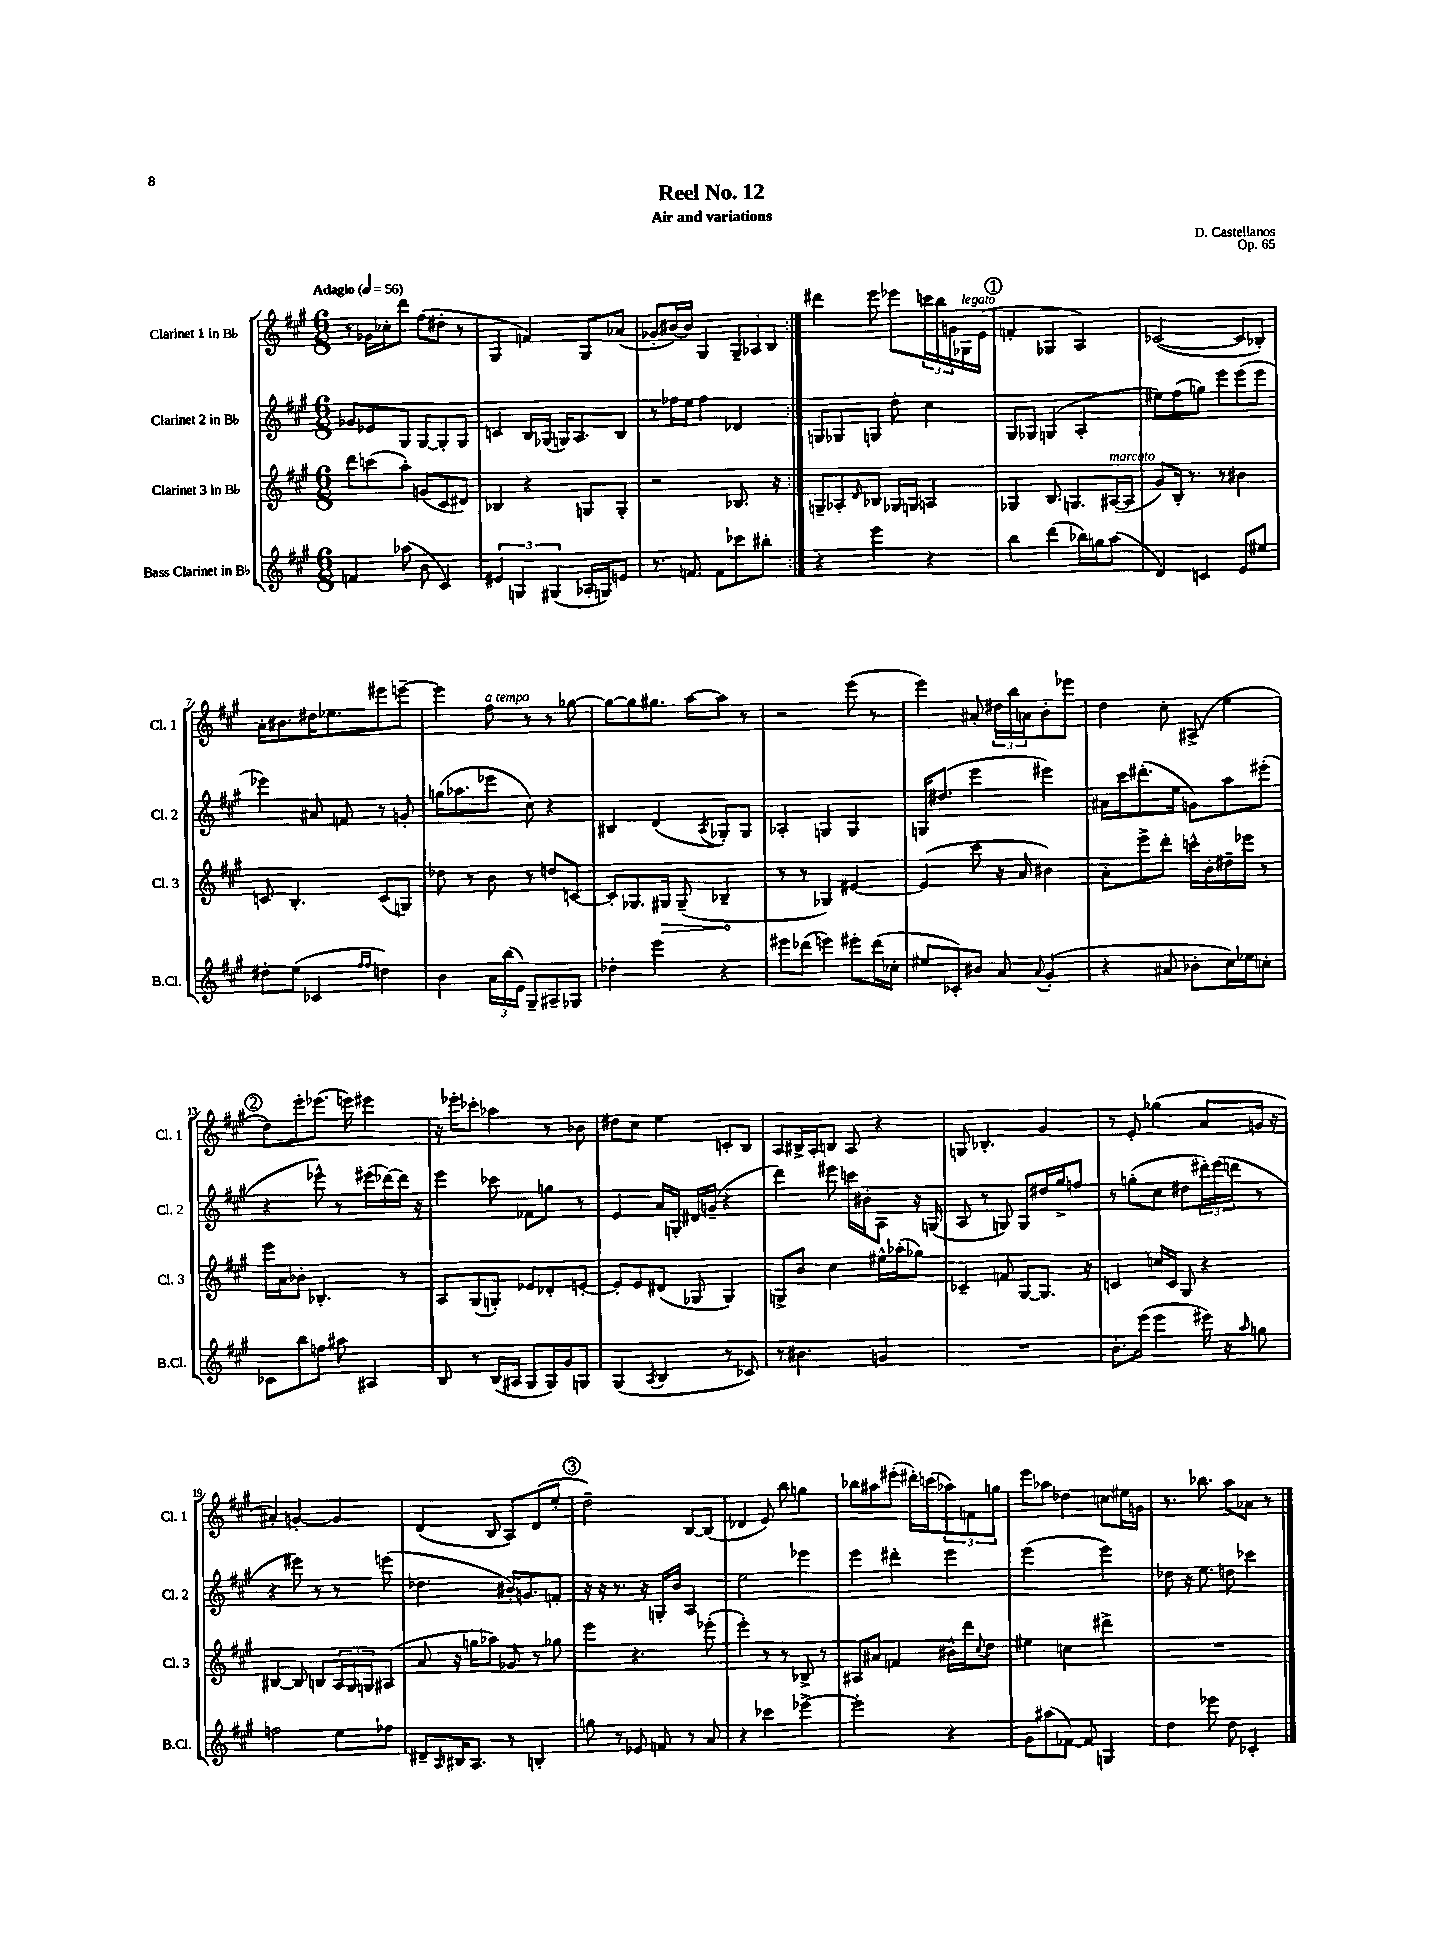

**kern	**kern	**kern	**kern
*staff4	*staff3	*staff2	*staff1
*clefG2	*clefG2	*clefG2	*clefG2
*k[f#c#g#]	*k[f#c#g#]	*k[f#c#g#]	*k[f#c#g#]
*M6/8	*M6/8	*M6/8	*M6/8
*MM56	*MM56	*MM56	*MM56
4f	8ddd	8g-	8r
.	(8ccc	8e-	16g-
.	.	.	16cc-'
(8aa-	8aa')	8G#	8ddd
8b	(8g	[8G#	(8ff#
4c#)	8c#	8G#']	8dd#'
.	8d#)	8G#	8r
=	=	=	=
6e#	4B-	4c	4G#
6G	.	.	.
.	4r	16B	4f)
.	.	(16G-	.
(6G#	.	.	.
.	.	16G)	.
.	.	8.A	.
16A-'	8G	.	8G#
16G)	.	.	.
8e	8G'	8B	(8a-
=	=	=	=
8.r	2r	8r	8g-'
.	.	16ff-	[16b#)
8.f	.	16ee	16b#]
.	.	4ff-	4G#
8f	.	.	.
8ccc-	8.B-	4d-	12G#~
.	.	.	12A-
8bb#'	.	.	.
.	.	.	12B
.	16r	.	.
=:|!	=:|!	=:|!	=:|!
4r	8G~	8G	4ddd#
.	8A-'	8G-	.
.	16qqd	.	.
4eee	8B-	8G	8eee
.	16G-	8dd'	8eee-
.	16G	.	.
4r	4A	4cc#	24ccc
.	.	.	24bb
.	.	.	24g
.	.	.	16G-
.	.	.	(16e
=	=	=	=
4bb	4G-	8G#	4f'
.	.	8G-	.
(4ddd	8.B	(4G	4G-
.	8.G	.	.
16bb-)	.	4A'	4A)
16gg	.	.	.
(8aa	([16A#	.	.
.	16A#]	.	.
=	=	=	=
4d)	8g#)	8ee#)	([2c-
.	16B'	(8ff#	.
.	8.r	.	.
4c	.	8gg)	.
.	8r	8eee	.
8e	4b#	(8eee	8c-]
8ee#	.	8eee	8B-')
=	=	=	=
8dd#'	8c	4eee-)	16a'
.	.	.	8.b#
(8ee	4.B'	.	.
4c-	.	8a#	16dd#
.	.	.	8.ee-
.	.	8f	.
16qqff#	.	.	.
16qqff#	.	.	.
4dd)	(8c	8r	8eee#
.	8G)	8g'	[8eee~
=	=	=	=
4b	8dd-	(16gg	4eee]
.	.	8.aa-	.
.	8r	.	.
24a	8b	8eee-	8ff#
(24bb	.	.	.
24e)	.	.	.
8G#~	8r	8cc#)	8r
8A#~	8dd	4r	8r
8G-	[8c	.	[8gg-
=	=	=	=
4dd-'	8c']	4B#	8gg-_
.	8.G-	.	8gg-]
4eee	.	(4d	8.gg#
.	16G#	.	.
.	(8G#~	.	.
.	.	.	[16aa
.	.	8qA	.
4r	4B-~	8G-')	8aa]
.	.	8G-	8r
=	=	=	=
8eee#	8r	4A-'	2r
(8ddd-	8r	.	.
4eee)	4G-)	4G	.
8eee#'	[4e#	4G	(8eee
(16ddd-	.	.	8r
16cc-'	.	.	.
=	=	=	=
8ee#	(4e#]	16G	4eee)
.	.	(8.dd#	.
8c-')	.	.	.
8b#	8ccc#	4eee	8a#'
8a	16r	.	24dd#
.	.	.	24bb
.	16a	.	.
.	.	.	24a
8qqa	.	.	.
(4g#'	4b#)	4eee#)	8b'
.	.	.	8eee-
=	=	=	=
4r	8a'	16a#	4dd
.	.	16ccc#	.
.	8eee^	(8.ddd#'	.
8a#	8ddd'	.	8cc#'
.	.	16ee	.
8b-'	16ccc^^	8g)	(8A#^
.	16b'	.	.
16cc#)	16dd#~	8aa	4ee
16ee-	16eee-	.	.
8cc'	8r	(8eee#'	.
=	=	=	=
8c-	16eee	4r	8dd)
.	16a	.	.
8bb	8b-'	.	8eee'
8ff	4.B-'	8eee-^^)	(8.eee-
8aa#	.	8r	.
.	.	.	16eee)
4A#	.	(16eee#	4eee#
.	.	[16ddd-)	.
.	8r	16ddd-]	.
.	.	16r	.
=	=	=	=
8B	8A	4eee	16r
.	.	.	16eee-'
8r	(8G#	.	8ccc-'
(16B	8G')	8ccc-	4aa-
16A#	.	.	.
8G#	8e-	8f-	.
16G#)	8d-'	8gg	8r
16g#	.	.	.
8G	[8e'	8r	8b-
=	=	=	=
(4G#	8e']	4e	8dd#
.	8e	.	8cc#
8qA	.	.	.
4B	(8d#	16a	4ee
.	.	16G'	.
.	8G-	16d#	.
.	.	(16g~	.
8r	4G-)	4r	8c'
8c-)	.	.	8B
=	=	=	=
8r	8G^	4ddd)	8A
4.b#	8b	.	16B#^
.	.	.	16A'
.	4cc#	8eee#	8B
.	.	16ccc	8A
.	.	16b#'	.
4g	16ee#^^	8A	4r
.	(16aa-'	.	.
.	8gg-)	16r	.
.	.	(16G	.
=	=	=	=
2.r	4c-~	8A	8G
.	.	8r	4.B-'
.	8f	8G)	.
.	[8G#	8G	.
.	8.G#]	16dd#	4g#
.	.	16gg#^	.
.	.	8ff	.
.	16r	.	.
=	=	=	=
8.b'	4c	8r	8r
.	.	(8gg'	8e'
(16eee	.	.	.
4eee	16cc	8cc#	(4gg-
.	16c	.	.
.	8G#	8dd#	.
16eee#)	4r	24ddd#')	8a
.	.	(24eee	.
16r	.	.	.
.	.	24ddd	.
16qqaa	.	.	.
8gg	.	8r	16g
.	.	.	16r
=	=	=	=
2ff	[4B#	4r	4a#')
.	8B#]	8eee#)	[4g'
.	8B	8r	.
8ee	24A	8r	4g]
.	24G#	.	.
.	24G	.	.
8ff-	(8A#	(8eee	.
=	=	=	=
8d#~	8a	4.dd-	(4d
16qqA	.	.	.
16B#	16r	.	.
8.A	16gg	.	.
.	8aa-)	.	8B
8r	8g-	16b#')	8A)
.	.	8.g	.
4B'	8r	.	(8d
.	8gg-	8f'	8ee'
=	=	=	=
8gg	4eee	16r	2dd~)
.	.	16r	.
8r	.	8.r	.
8e-	4.r	.	.
.	.	16r	.
8f	.	16G'	.
.	.	16b	.
8r	.	4A	[8B
8a	(8eee-'	.	(8B]
=	=	=	=
4r	4eee')	2ee	4d-
4ccc-	8r	.	8e)
.	8r	.	8bb
[4eee-^	8B-^	4eee-	4gg
.	8r	.	.
=	=	=	=
2eee-']	8A#	4eee	8bb-
.	8a#	.	8aa#
.	4f	4ddd#'	(8eee#'
.	.	.	16ddd#')
.	.	.	(16ccc
4r	16b#^^	4eee	12aa-)
.	16ddd	.	.
.	.	.	12f
.	8qqcc#	.	.
.	8dd	.	.
.	.	.	12gg
=	=	=	=
8g#	4ee#	(2eee	8eee
(8aa#	.	.	8aa-
[8f-)	4cc	.	4dd-
8f-]	.	.	.
4G	4ddd#^	4eee)	8cc
.	.	.	16ee#
.	.	.	16g
=	=	=	=
4dd	2.r	8dd-	8.r
.	.	16r	.
.	.	8.ee	8.bb-
8eee-	.	.	.
8dd	.	8dd	8aa
4c-'	.	4ccc-	8a-
.	.	.	8r
==	==	==	==
*-	*-	*-	*-
